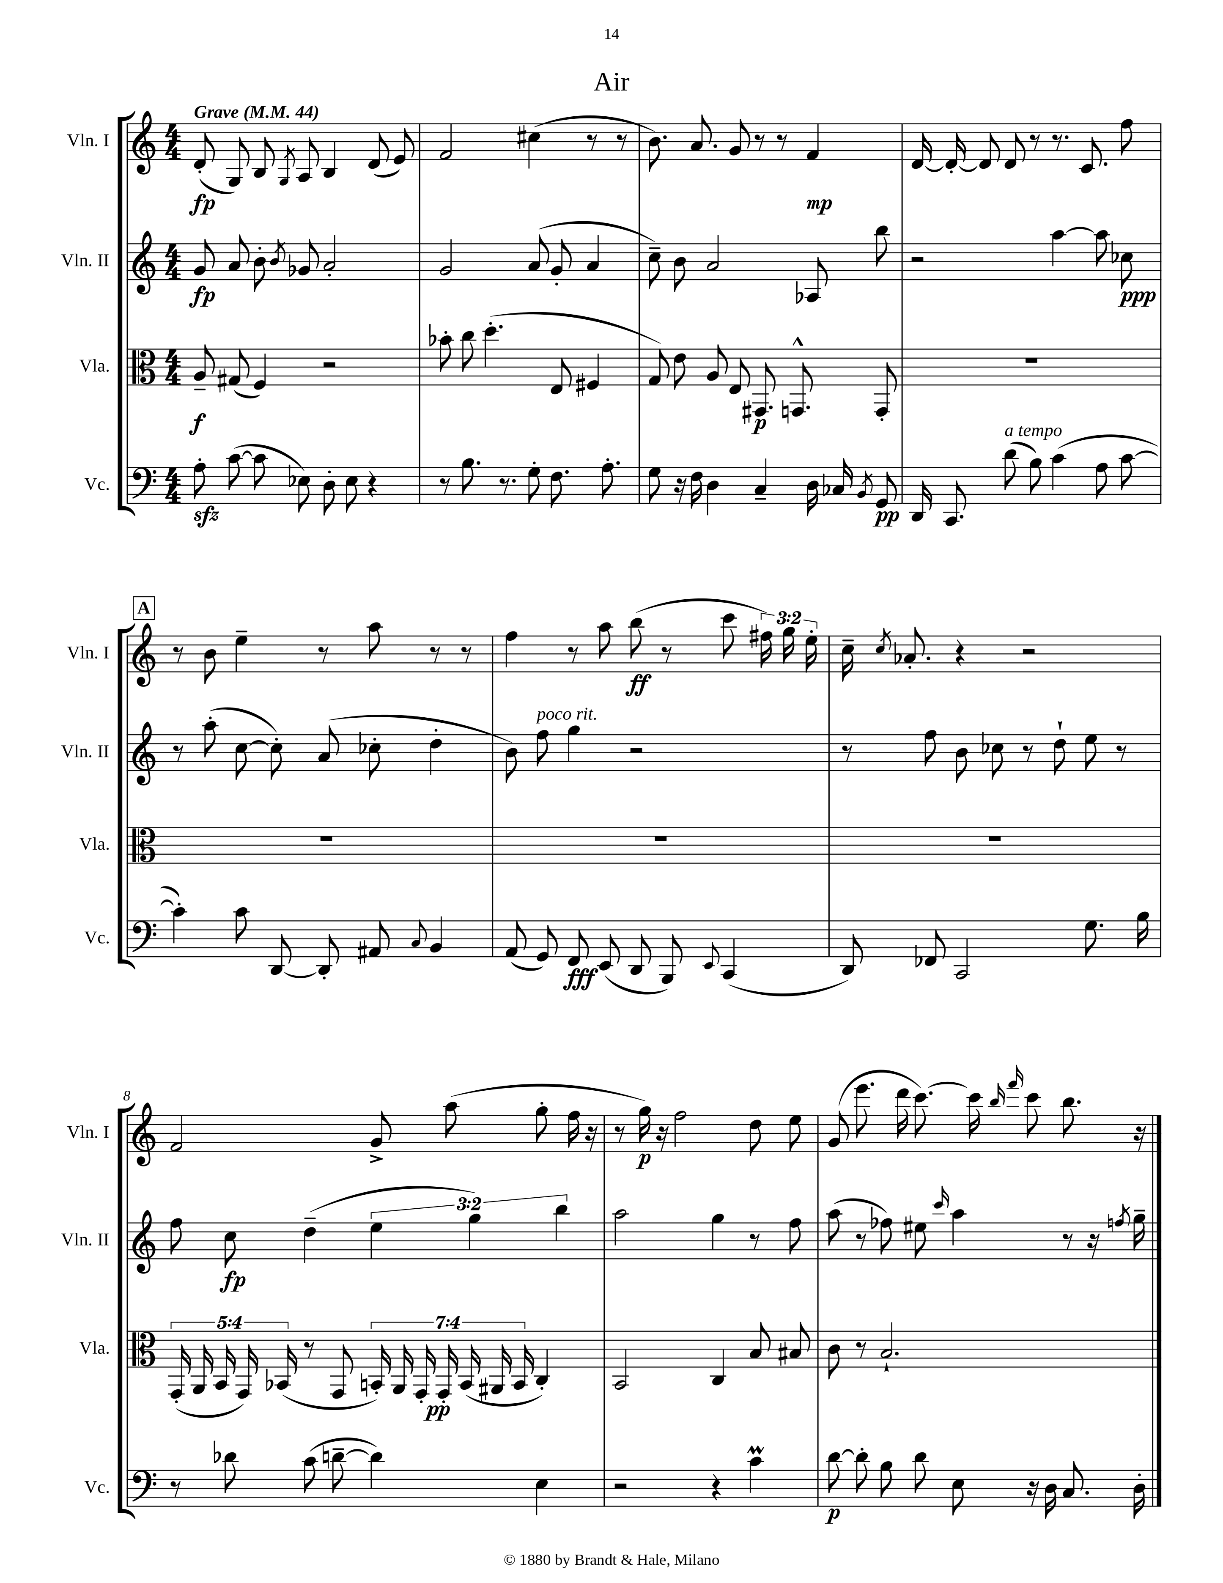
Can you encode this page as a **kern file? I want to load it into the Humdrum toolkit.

**kern	**dynam	**kern	**dynam	**kern	**dynam	**kern	**dynam
*part4	*part4	*part3	*part3	*part2	*part2	*part1	*part1
*staff4	*staff4	*staff3	*staff3	*staff2	*staff2	*staff1	*staff1
*I"Vc.	*	*I"Vla.	*	*I"Vln. II	*	*I"Vln. I	*
*I'Vc.	*	*I'Vla.	*	*I'Vln. II	*	*I'Vln. I	*
*clefF4	*	*clefC3	*	*clefG2	*	*clefG2	*
*k[]	*	*k[]	*	*k[]	*	*k[]	*
*M4/4	*	*M4/4	*	*M4/4	*	*M4/4	*
*MM44	*	*MM44	*	*MM44	*	*MM44	*
=1	=1	=1	=1	=1	=1	=1	=1
!	!	!	!	!	!	!LO:TX:a:B:t=Grave	!
8Azz'\	.	8A~/	f	8g/	fp	(8d'/	fp
([8c\	.	(8G#X/	.	8a/	.	8G/)	.
8c\]	.	4F/)	.	8b'\	.	8B/	.
.	.	.	.	8qb/	.	8qG/	.
8E-X\)	.	.	.	8g-X/	.	8A/	.
8D'\	.	2r	.	2a'/	.	4B/	.
8E-\	.	.	.	.	.	.	.
4r	.	.	.	.	.	(8d/	.
.	.	.	.	.	.	8e/)	.
=2	=2	=2	=2	=2	=2	=2	=2
8r	.	8b-X'\	.	2g/	.	2f/	.
8.B\	.	8cc\	.	.	.	.	.
.	.	(4.dd'\	.	.	.	.	.
8.r	.	.	.	.	.	.	.
8G'\	.	.	.	(8a/	.	(4cc#X\	.
8.F\	.	8E/	.	8g'/	.	.	.
.	.	4F#X/	.	4a/	.	8r	.
8.A'\	.	.	.	.	.	.	.
.	.	.	.	.	.	8r	.
=3	=3	=3	=3	=3	=3	=3	=3
8G\	.	8G/)	.	8cc~\)	.	8.b\)	.
16r	.	8e\	.	8b\	.	.	.
16F\	.	.	.	.	.	8.a/	.
4D\	.	8A/	.	2a/	.	.	.
.	.	8E/	.	.	.	8g/	.
4C~/	.	8.GG#X/	p	.	.	8r	.
.	.	.	.	.	.	8r	.
.	.	8.GGn^^/	.	.	.	.	.
16D\	.	.	.	8A-X/	.	4f/	mp
16C-X/	.	.	.	.	.	.	.
8qBB/	.	.	.	.	.	.	.
8GG/	pp	8GG'/	.	8bb\	.	.	.
=4	=4	=4	=4	=4	=4	=4	=4
16DD/	.	1r	.	2r	.	[16d/	.
8.CC/	.	.	.	.	.	16d'/_	.
.	.	.	.	.	.	8d/]	.
!LO:TX:a:i:t=a tempo	!	!	!	!	!	!	!
(8d\	.	.	.	.	.	8d/	.
8B\)	.	.	.	.	.	8r	.
(4c\	.	.	.	[4aa\	.	8.r	.
.	.	.	.	.	.	8.c/	.
8A\	.	.	.	8aa\]	.	.	.
[8c\	.	.	.	8cc-X\	ppp	8ff\	.
!!LO:LB:g=z
!!LO:REH:place=s1:t=A
=5	=5	=5	=5	=5	=5	=5	=5
4c'\])	.	1r	.	8r	.	8r	.
.	.	.	.	(8aa'\	.	8b\	.
8c\	.	.	.	[8cc\	.	4ee~\	.
[8DD/	.	.	.	8cc'\])	.	.	.
8DD'/]	.	.	.	(8a/	.	8r	.
8AA#X/	.	.	.	8cc-X'\	.	8aa\	.
8qqC/	.	.	.	.	.	.	.
4BB/	.	.	.	4dd'\	.	8r	.
.	.	.	.	.	.	8r	.
=6	=6	=6	=6	=6	=6	=6	=6
(8AA/	.	1r	.	8b\)	.	4ff\	.
!	!	!	!	!LO:TX:a:i:t=poco rit.	!	!	!
8GG/)	.	.	.	8ff\	.	.	.
8FF/	fff	.	.	4gg\	.	8r	.
(8EE/	.	.	.	.	.	8aa\	.
8DD/	.	.	.	2r	.	(8bb\	ff
8BBB/)	.	.	.	.	.	8r	.
8qqEE/	.	.	.	.	.	.	.
(4CC/	.	.	.	.	.	8ccc\	.
.	.	.	.	.	.	24ff#X\)	.
.	.	.	.	.	.	24gg\	.
.	.	.	.	.	.	24ee'\	.
=7	=7	=7	=7	=7	=7	=7	=7
8DD/)	.	1r	.	8r	.	16cc~\	.
.	.	.	.	.	.	8qcc/	.
.	.	.	.	.	.	8.a-X'/	.
8FF-X/	.	.	.	8ff\	.	.	.
2CC/	.	.	.	8b\	.	4r	.
.	.	.	.	8cc-X\	.	.	.
.	.	.	.	8r	.	2r	.
.	.	.	.	8dd`\	.	.	.
8.G\	.	.	.	8ee\	.	.	.
.	.	.	.	8r	.	.	.
16B\	.	.	.	.	.	.	.
!!LO:LB:g=z
=8	=8	=8	=8	=8	=8	=8	=8
8r	.	(20GG'/	.	8ff\	.	2f/	.
.	.	20AA/	.	.	.	.	.
.	.	20BB/	.	.	.	.	.
8d-X\	.	.	.	8cc\	fp	.	.
.	.	20GG/)	.	.	.	.	.
.	.	(20BB-X/	.	.	.	.	.
(8c\	.	8r	.	(4dd~\	.	.	.
[8dn~\	.	8GG/	.	.	.	.	.
4d\])	.	28BBn'/)	.	6ee\	.	8g^/	.
.	.	28AA/	.	.	.	.	.
.	.	28GG'/	.	.	.	.	.
.	.	28GG'/	pp	.	.	.	.
.	.	.	.	.	.	(8aa\	.
.	.	(28BB/	.	.	.	.	.
.	.	.	.	6gg\)	.	.	.
.	.	28AA#X/	.	.	.	.	.
.	.	28BB/	.	.	.	.	.
4E\	.	4C'/)	.	.	.	8gg'\	.
.	.	.	.	6bb\	.	.	.
.	.	.	.	.	.	16ff\	.
.	.	.	.	.	.	16r	.
=9	=9	=9	=9	=9	=9	=9	=9
2r	.	2BB/	.	2aa\	.	8r	.
.	.	.	.	.	.	16gg\)	p
.	.	.	.	.	.	16r	.
.	.	.	.	.	.	2ff\	.
4r	.	4C/	.	4gg\	.	.	.
4cM\	.	8B/	.	8r	.	8dd\	.
.	.	8B#X/	.	8ff\	.	8ee\	.
=10	=10	=10	=10	=10	=10	=10	=10
[8d\	p	8c\	.	(8aa\	.	(8g/	.
8d'\]	.	8r	.	8r	.	8.eee\	.
8B\	.	2.B`/	.	8ff-X\)	.	.	.
.	.	.	.	.	.	16ddd\	.
8d\	.	.	.	8ee#X\	.	[8.ccc\)	.
.	.	.	.	16qqccc/	.	.	.
8E\	.	.	.	4aa\	.	.	.
.	.	.	.	.	.	16ccc\]	.
.	.	.	.	.	.	16qqbb/	.
.	.	.	.	.	.	16qqfff/	.
16r	.	.	.	.	.	8ccc\	.
16D\	.	.	.	.	.	.	.
8.C/	.	.	.	8r	.	8.bb\	.
.	.	.	.	16r	.	.	.
.	.	.	.	8qffn/	.	.	.
16D'\	.	.	.	16gg~\	.	16r	.
==	==	==	==	==	==	==	==
*-	*-	*-	*-	*-	*-	*-	*-
